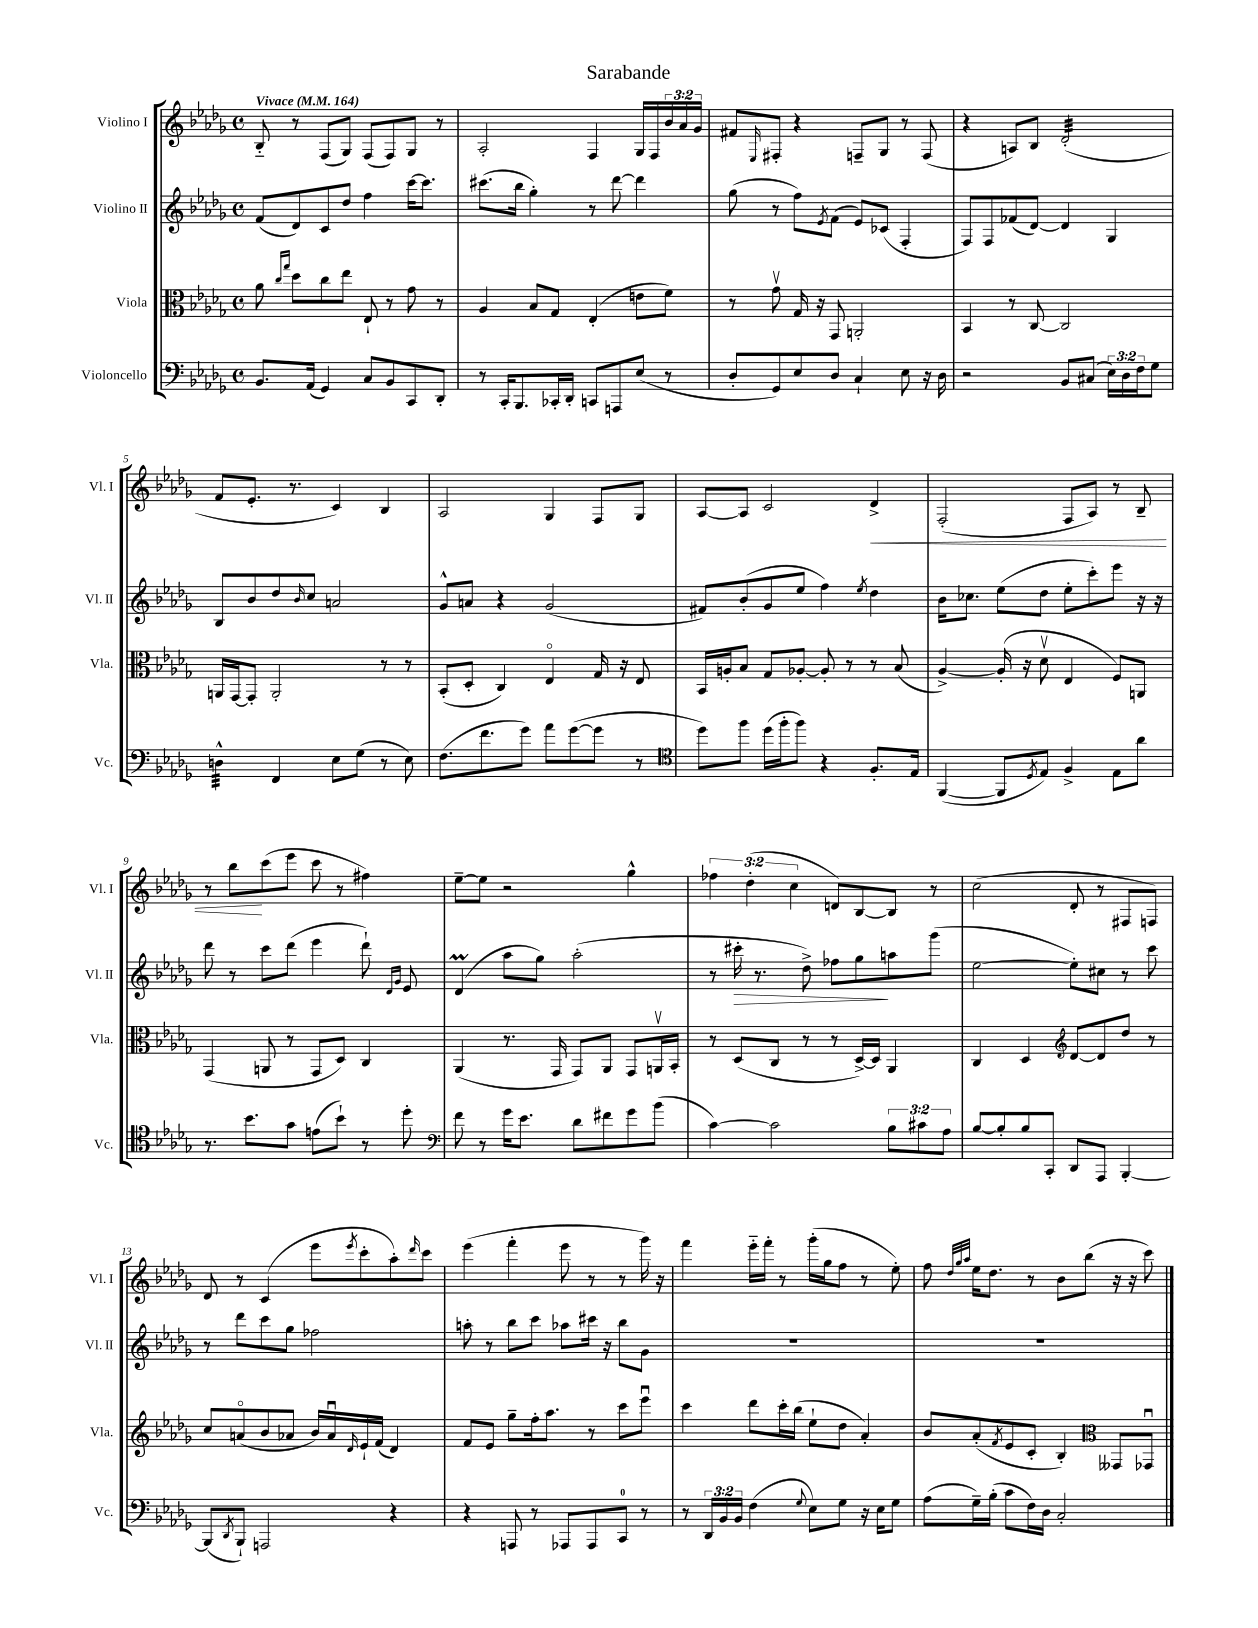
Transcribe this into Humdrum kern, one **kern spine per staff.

**kern	**kern	**kern	**kern
*staff4	*staff3	*staff2	*staff1
*clefF4	*clefC3	*clefG2	*clefG2
*k[b-e-a-d-g-]	*k[b-e-a-d-g-]	*k[b-e-a-d-g-]	*k[b-e-a-d-g-]
*M4/4	*M4/4	*M4/4	*M4/4
*met(c)	*met(c)	*met(c)	*met(c)
*MM164	*MM164	*MM164	*MM164
8.BB-	8a-	(8f	8B-'~
.	16qqcc	.	.
.	16qqgg-	.	.
.	8dd-	8d-)	8r
(16AA-	.	.	.
4GG-)	8cc	8c	(8F
.	8ee-	8dd-	8G-)
8C	8E-`	4ff	(8F
8BB-	8r	.	8F)
8CC	8g-	[16ccc	8G-
.	.	8.ccc]	.
8DD-'	8r	.	8r
=	=	=	=
8r	4A-	(8.ccc#	2A-'
16CC'	.	.	.
8.BBB-	.	16bb-	.
.	8B-	4gg-')	.
16CC-'	8G-	.	.
16DD-'	.	.	.
8CC	(4E-'	8r	4F
8AAA	.	[8ddd-	.
(8E-	8e	4ddd-]	16G-
.	.	.	16F
8r	8f)	.	24b-
.	.	.	24a-
.	.	.	24g-
=	=	=	=
8D-'	8r	(8gg-	8f#
.	.	.	16qqE-
8GG-)	8g-v	8r	8F#'
8E-	16G-	8ff)	4r
.	16r	.	.
.	.	8qe-	.
8D-	8GG-	(8f	.
4C`	2AA'	8e-)	8F~
.	.	(8c-	8G-
8E-	.	4F'	8r
16r	.	.	(8F
16D-	.	.	.
=	=	=	=
2r	4BB-	8F)	4r
.	.	8F	.
.	8r	(8f-	8A)
.	[8C	[8d-)	8B-
8BB-	2C]	4d-]	(2d-'
(8C#	.	.	.
24E-)	.	4G-	.
24D-	.	.	.
24F	.	.	.
8G-	.	.	.
=	=	=	=
4D^^	16AA	8B-	8f
.	[16GG-	.	.
.	8GG-']	8b-	8.e-'
4FF	2AA'	8dd-	.
.	.	.	8.r
.	.	16qqb-	.
.	.	8cc	.
8E-	.	2a	4c)
(8G-	.	.	.
8r	8r	.	4B-
8E-)	8r	.	.
=	=	=	=
(8.F	(8BB-'	8g-^^	2A-
.	8D-'	8a	.
8.f	.	.	.
.	4C)	4r	.
8g-)	.	.	.
8a-	4E-o	(2g-	4G-
([8g-	.	.	.
8g-]	16G-	.	8F
.	16r	.	.
8r	8E-	.	8G-
=	=	=	=
*clefC4	*	*	*
8dd-)	16BB-	8f#)	[8A-
.	16A'	.	.
8ff	8B-	(8b-'	8A-]
(16dd-	8G-	8g-	2c
16ff'	.	.	.
8ff)	[8A-'	8ee-	.
4r	8A-']	4ff)	.
.	8r	.	.
.	.	8qee-	.
8.F'	8r	4dd-	4d-^
.	(8B-	.	.
16E-	.	.	.
=	=	=	=
([4FF	[4A-^)	16b-	(2F'
.	.	8.cc-	.
8FF]	(16A-']	(8ee-	.
.	16r	.	.
8qD-	.	.	.
8E-)	8d-v	8dd-	.
4F^	4E-	8ee-'	8F
.	.	8ccc')	8A-)
8E-	8F)	8eee-	8r
8a-	8AA	16r	8B-~
.	.	16r	.
=	=	=	=
8.r	(4GG-	8ddd-	8r
.	.	8r	8bb-
8.b-	.	.	.
.	8AA	8ccc	(8ccc
8g-	8r	(8ddd-	8eee-
(8e	8GG-	4eee-	8ccc
8b-`)	8D-)	.	8r
8r	4C	8ddd-`)	4ff#)
.	.	16qqd-	.
.	.	16qqg-	.
8dd-'	.	8e-	.
=	=	=	=
*clefF4	*	*	*
8f	(4AA-	(4d-	[8ee-~
8r	.	.	8ee-]
16g-	8.r	8aa-	2r
8.e-	.	.	.
.	.	8gg-)	.
.	16GG-	.	.
8d-	8GG-)	(2aa-'	.
8f#	8AA-	.	.
8g-	8GG-	.	4gg-^^
(8b-	16AAv	.	.
.	16BB-'	.	.
=	=	=	=
[4c)	8r	8r	6ff-
.	(8D-	16ccc#'	.
.	.	.	(6dd-'
.	.	8.r	.
2c]	8C	.	.
.	.	.	6cc
.	8r	8dd-^)	.
.	8r	8ff-	8d)
.	[16D-^)	8gg-	[8B-
.	16D-]	.	.
12B-	4AA-	8aa	8B-]
12c#	.	.	.
.	.	(8ggg-	8r
12A-	.	.	.
=	=	=	=
[8B-	4C	[2ee-	(2cc
8B-']	.	.	.
8B-	4D-	.	.
8CC'	.	.	.
*	*clefG2	*	*
8DD-	[8d-	8ee-'])	8d-'
8AAA-	8d-]	8cc#	8r
[4BBB-'	8dd-	8r	8F#
.	8r	8ccc	8F)
=	=	=	=
(8BBB-]	8cc	8r	8d-
8qDD-	.	.	.
8BBB-`)	(8ao	8ddd-	8r
2AAA	8b-	8ccc	(4c
.	8a-	8gg-	.
.	16b-)	2ff-	8eee-
.	16a-u	.	.
.	16qqd-	.	8qeee-
.	16e-`	.	8ccc'
.	(16f	.	.
4r	4d-)	.	8aa-')
.	.	.	16qqddd-
.	.	.	8ccc
=	=	=	=
4r	8f	8aa'	(4eee-
.	8e-	8r	.
8AAA	8gg-~	8bb-	4fff'
8r	16ff'	8ccc	.
.	8.aa-	.	.
8AAA-	.	8aa-	8eee-
8AAA-	8r	16ccc#	8r
.	.	16r	.
8CC	8ccc	8bb-	8r
8r	8eee-u	8g-	16ggg-)
.	.	.	16r
=	=	=	=
8r	4ccc	1r	4fff
24DD-	.	.	.
24BB-	.	.	.
24BB-	.	.	.
(4F	8ddd-	.	16eee-'~
.	.	.	16fff'
.	16ccc'	.	8r
.	(16bb-	.	.
8qqG-	.	.	.
8E-)	8ee-`	.	(16ggg-'
.	.	.	16gg-
8G-	8dd-	.	8ff
16r	4a-')	.	8r
16E-	.	.	.
8G-	.	.	8ee-')
=	=	=	=
(8A-	8b-	1r	8ff
.	.	.	32qqdd-
.	.	.	32qqgg-
.	.	.	32qqaa-
16G-~)	(8a-'	.	16ee-
(16B-'	.	.	8.dd-
.	8qf	.	.
8c	8e-	.	.
16F)	8c'	.	8r
16D-	.	.	.
2C'	4B-')	.	8b-
.	.	.	(8bb-
*	*clefC3	*	*
.	8GG--	.	16r
.	.	.	16r
.	8GG-u	.	8ccc)
==	==	==	==
*-	*-	*-	*-
